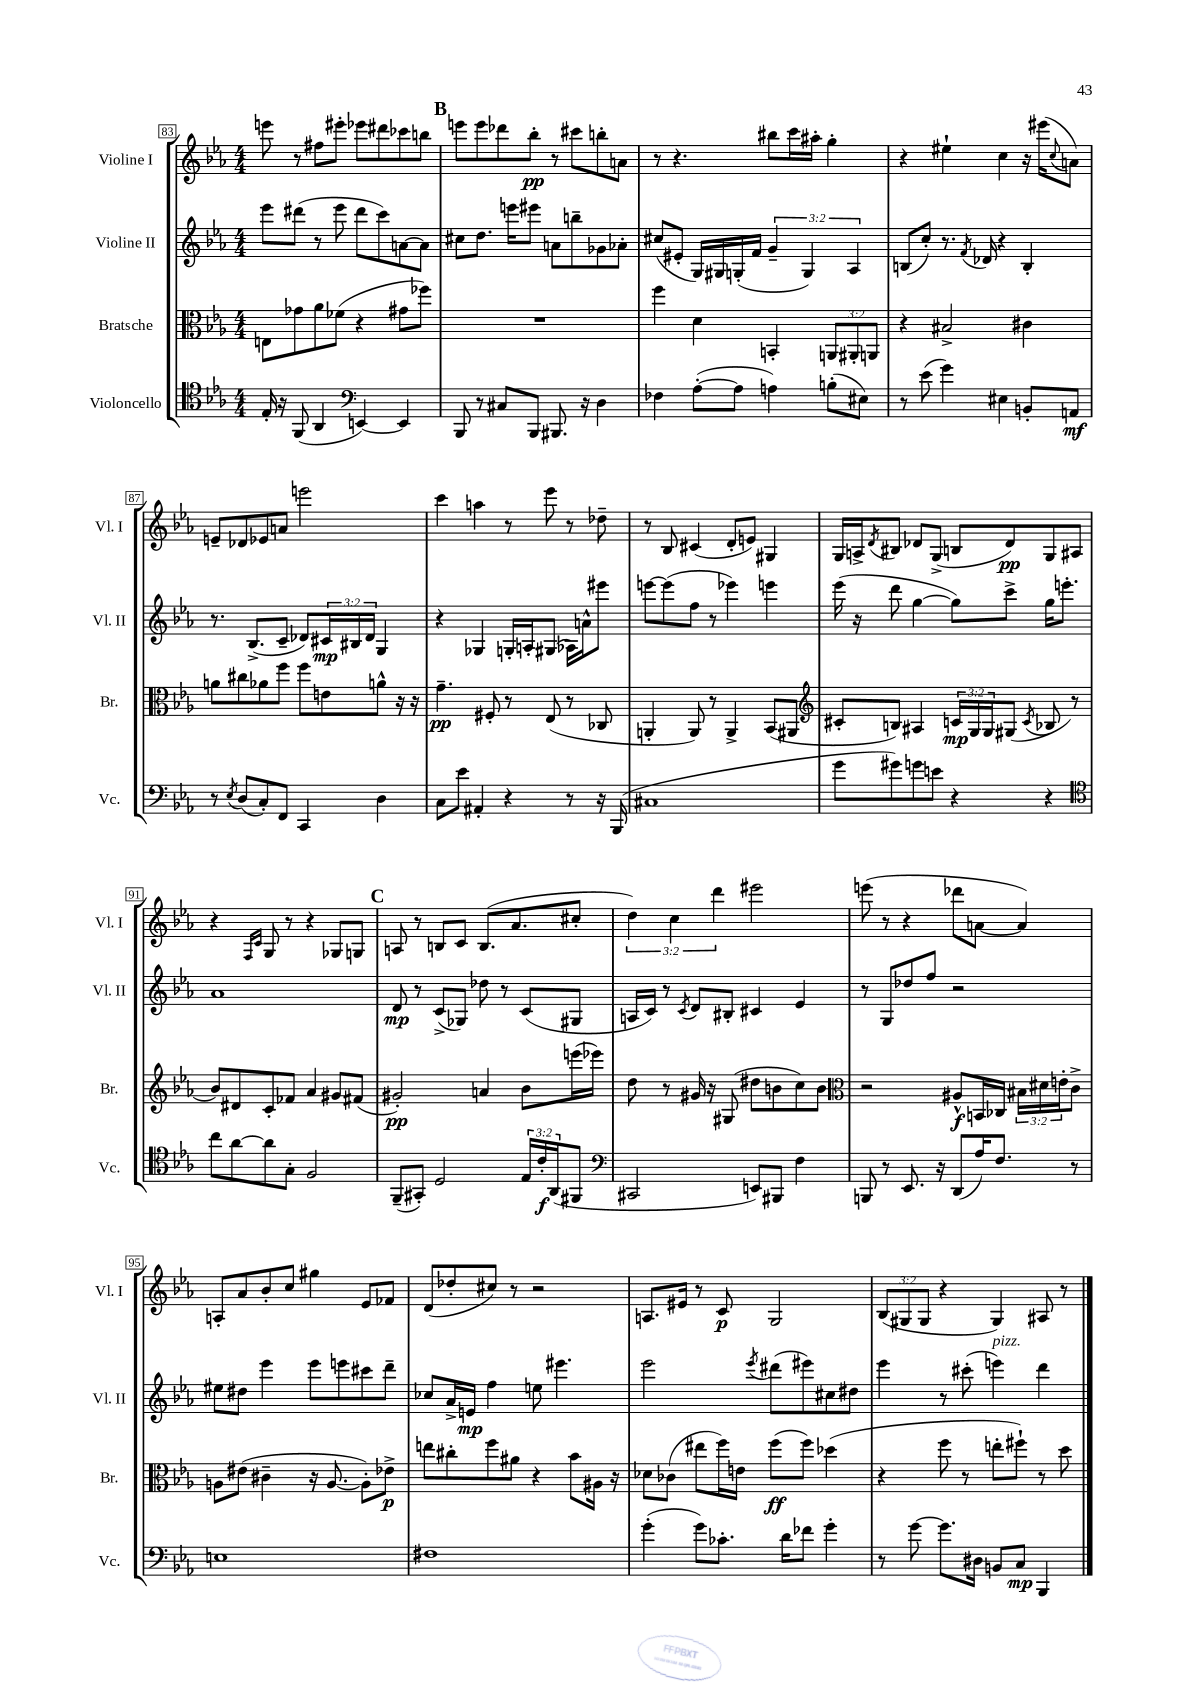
<<
\new StaffGroup <<
\new Staff = "s0" \with { instrumentName = "Violine I" shortInstrumentName = "Vl. I" } {
    \clef treble \key ees \major \numericTimeSignature \time 4/4 \override Staff.TupletNumber.text = #tuplet-number::calc-fraction-text
    e'''8 r8 fis''8 eis'''8-. ees'''8 dis'''8 ces'''8 b''8 |
    \mark \markup { \bold "B" } e'''8 e'''8 des'''8 bes''8-.\pp r8 cis'''8 b''8-. a'8 |
    r8 r4. bis''8 c'''16 ais''16-. g''4-. |
    r4 eis''4-! c''4 r16 eis'''16( \appoggiatura { c''8 } a'8) |
    e'8-- des'8 ees'8 a'8 e'''2 |
    c'''4 a''4 r8 ees'''8 r8 des''8-- |
    r8 bes8 cis'4( d'8-. e'8) gis4 |
    g16 a16-> \acciaccatura { d'8 } bis8 des'8 g8->( b8 des'8\pp) g8 ais8 |
    r4 \grace { f16 c'16 } g8 r8 r4 ges8 g8 |
    \mark \markup { \bold "C" } a8 r8 b8 c'8 b8.( aes'8. cis''8-. |
    \tuplet 3/2 { d''4) c''4 d'''4 } eis'''2 |
    e'''8( r8 r4 des'''8 a'8~ a'4) |
    a8-. aes'8 bes'8-. c''8 gis''4 ees'8 fes'8 |
    d'8( des''8-. cis''8) r8 r2 |
    a8. eis'16 r8 c'8\p g2 |
    \tuplet 3/2 { bes8( gis8 gis8 } r4 gis4) ais8 r8 \bar "|." |
}
\new Staff = "s1" \with { instrumentName = "Violine II" shortInstrumentName = "Vl. II" } {
    \clef treble \key ees \major \numericTimeSignature \time 4/4 \override Staff.TupletNumber.text = #tuplet-number::calc-fraction-text
    ees'''8 dis'''8( r8 ees'''8 dis'''8 c'''8) a'8~ a'8 |
    \mark \markup { \bold "B" } cis''8 d''8. e'''16 eis'''8 a'8 b''8-- ges'8 aes'8-. |
    cis''8( eis'8-. g16) gis16 g16-.( f'16 \tuplet 3/2 { g'4-- g4) aes4 } |
    b8( c''8-.) r8. \acciaccatura { f'8 } des'16 r4 b4-. |
    r8. bes8.->( c'8-- des'8) \tuplet 3/2 { cis'16\mp bis16 des'16 } g4 |
    r4 ges4 g16-. a16-. gis8( aes16) a'16-^ eis'''8 |
    e'''8~ e'''8( f''8 r8 ees'''4) e'''4 |
    ees'''16( r16 d'''8 g''4~ g''8) c'''8-> g''16 e'''8.-. |
    aes'1 |
    \mark \markup { \bold "C" } d'8\mp r8 c'8->( ges8) des''8 r8 c'8( gis8 |
    a16 c'16) r8 \acciaccatura { c'8 } d'8 bis8-. cis'4 ees'4 |
    r8 g8 des''8 f''8 r2 |
    eis''8 dis''8 ees'''4 ees'''8 e'''8 cis'''8 d'''8-- |
    ces''8 aes'16-> e'16\mp f''4 e''8 eis'''4. |
    ees'''2 \acciaccatura { ees'''8 } dis'''8( eis'''8) cis''8 dis''8 |
    ees'''4 r8 cis'''8-.( e'''4^\markup { \italic "pizz." }) d'''4 \bar "|." |
}
\new Staff = "s2" \with { instrumentName = "Bratsche" shortInstrumentName = "Br." } {
    \clef alto \key ees \major \numericTimeSignature \time 4/4 \override Staff.TupletNumber.text = #tuplet-number::calc-fraction-text
    e8 ges'8 aes'8 fes'8( r4 gis'8 fes''8) |
    \mark \markup { \bold "B" } R1 |
    f''4 d'4 b,4-. \tuplet 3/2 { a,8 ais,8-. a,8 } |
    r4 bis2-> cis'4 |
    a'8 cis''8 aes'8 f''8 f''8 e'8 a'8-^ r16 r16 |
    g'4.--\pp fis8-. r8 ees8( r8 ces8 |
    a,4-. a,8) r8 a,4-> bes,8( ais,8 |
    \clef treble cis'8-. b8) ais4 \tuplet 3/2 { c'16\mp g16 g16 } gis8( \acciaccatura { c'8 } bes8 r8 |
    bes'8) dis'8 c'8-. fes'8 aes'4 gis'8 fis'8( |
    \mark \markup { \bold "C" } gis'2-.\pp) a'4 bes'8 e'''16( ees'''16) |
    d''8 r8 gis'16 r16 gis8( dis''8 b'8 c''8) b'8 |
    \clef alto r2 ais8-^\f b,16 ces16 \tuplet 3/2 { bis16 dis'16 e'16-. } c'8-> |
    a8 eis'8( cis'4-- r16 a8.~ a8-.) ees'8->\p |
    e''8 cis''8-. f''8 ais'8 r4 bes'8 ais16 r16 |
    des'8 ces'8( eis''8 f''16) e'16 f''8\ff( f''8) des''4( |
    r4 f''8 r8 e''8-. fis''8-!) r8 d''8 \bar "|." |
}
\new Staff = "s3" \with { instrumentName = "Violoncello" shortInstrumentName = "Vc." } {
    \clef tenor \key ees \major \numericTimeSignature \time 4/4 \override Staff.TupletNumber.text = #tuplet-number::calc-fraction-text
    ees16-. r16 f,8( aes,4 \clef bass e,4~) e,4 |
    \mark \markup { \bold "B" } bes,,8 r8 cis8 bes,,8 bis,,8. r16 d4 |
    fes4 aes8~-.( aes8 a4) b8-.( eis8) |
    r8 ees'8( g'4) eis4 b,8-. a,8\mf |
    r8 \acciaccatura { ees8 } d8( c8-.) f,8 c,4 d4 |
    c8 ees'8 ais,4-. r4 r8 r16 bes,,16( |
    cis1 |
    g'8 gis'8) g'8 e'8 r4 r4 |
    \clef tenor c''8 aes'8~ aes'8 g8-. f2 |
    \mark \markup { \bold "C" } f,8--( gis,8-.) d2 \tuplet 3/2 { ees16 c'16-.\f aes,16( } fis,8 |
    \clef bass cis,2 e,8) bis,,8 f4 |
    b,,8 r8 ees,8. r16 d,8( aes16) f8. r8 |
    e1 |
    fis1 |
    g'4-.( g'8) ces'8.-. d'16 fes'8 g'4-. |
    r8 g'8~ g'8. dis16 b,8 c8\mp bes,,4 \bar "|." |
}
>>
>>
\layout { \context { \Score currentBarNumber = #83 \override BarNumber.stencil = #(make-stencil-boxer 0.1 0.3 ly:text-interface::print) } }
